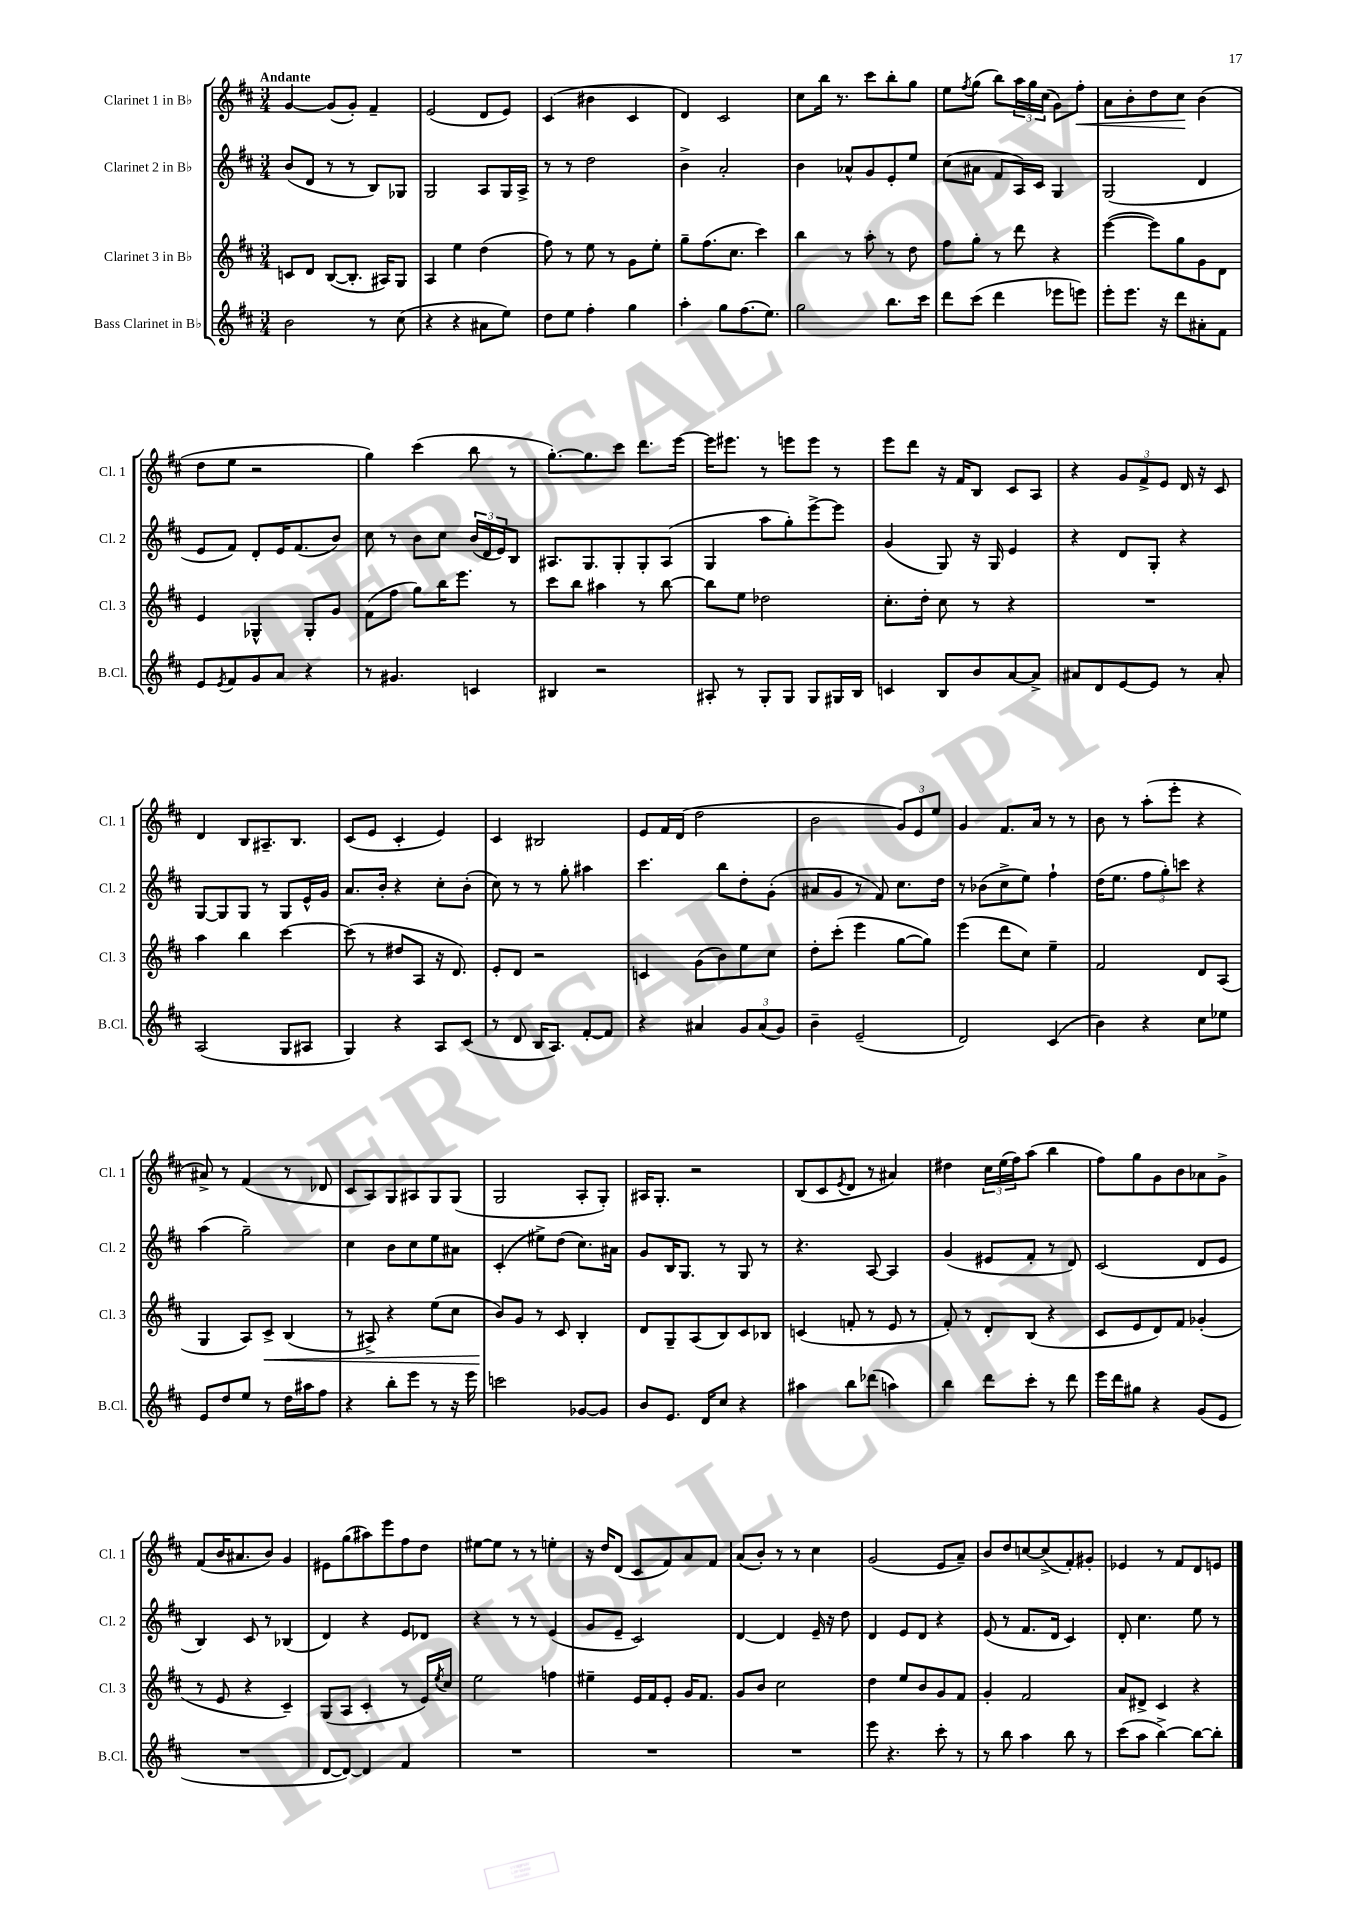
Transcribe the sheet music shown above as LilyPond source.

<<
\new StaffGroup <<
\new Staff = "s0" \with { instrumentName = "Clarinet 1 in Bb" shortInstrumentName = "Cl. 1" } {
    \clef treble \key d \major \numericTimeSignature \time 3/4 \tempo "Andante"
    g'4~ g'8( g'8-.) fis'4-- |
    e'2( d'8 e'8) |
    cis'4( bis'4 cis'4 |
    d'4) cis'2 |
    cis''8 b''16 r8. cis'''8 b''8-. g''8 |
    e''8 \acciaccatura { fis''8 } g''8( b''8) \tuplet 3/2 { a''16 g''16 cis''16( } g'8) fis''8-.\< |
    a'8 b'8-. d''8 cis''8\! b'4( |
    d''8 e''8 r2 |
    g''4) cis'''4( b''8 r8 |
    g''8.~-.) g''8. cis'''8 d'''8. e'''16~ |
    e'''16 eis'''8. r8 e'''8 e'''8 r8 |
    e'''8 d'''8 r16 fis'16 b8 cis'8 a8 |
    r4 \tuplet 3/2 { g'8 fis'8-> e'8 } d'16 r16 cis'8 |
    d'4 b8 ais8.-- b8. |
    cis'8( e'8 cis'4-. e'4) |
    cis'4 bis2 |
    e'8 fis'16 d'16( d''2 |
    b'2 \tuplet 3/2 { g'8) e'8 e''8 } |
    g'4 fis'8. a'16 r8 r8 |
    b'8 r8 a''8-.( e'''8-. r4 |
    ais'8->) r8 fis'4( r8 des'8 |
    cis'8 a8) g8 ais8 g8 g8( |
    g2 a8-. g8-.) |
    ais16 g8.-. r2 |
    b8( cis'8 \acciaccatura { e'8 } d'8 r8 ais'4) |
    dis''4 \tuplet 3/2 { cis''16 e''16( fis''16) } a''8( b''4 |
    fis''8) g''8 g'8 b'8 aes'8 g'8-> |
    fis'8( b'16 ais'8. b'8) g'4 |
    eis'8 g''8( ais''8) e'''8 fis''8 d''8 |
    eis''8~ eis''8 r8 r8 e''4-. |
    r16 d''16 d'8( cis'8 fis'8) a'8 fis'8 |
    a'8( b'8-.) r8 r8 cis''4 |
    g'2( e'8 a'8--) |
    b'8 d''8 c''8~ c''8->( fis'8-.) gis'8-. |
    ees'4 r8 fis'8 d'8 e'8 \bar "|." |
}
\new Staff = "s1" \with { instrumentName = "Clarinet 2 in Bb" shortInstrumentName = "Cl. 2" } {
    \clef treble \key d \major \numericTimeSignature \time 3/4
    b'8( d'8 r8 r8 b8) ges8 |
    g2 a8 g16 a16-> |
    r8 r8 d''2 |
    b'4-> a'2-. |
    b'4 aes'8-^ g'8 e'8-. e''8 |
    cis''8( ais'8 fis'8 a16) cis'16 g4 |
    g2( d'4 |
    e'8 fis'8) d'8-. e'16 fis'8.( b'8) |
    cis''8 r8 b'8 cis''8 \tuplet 3/2 { b'16( d'16 e'16) } b8 |
    ais8. g8. g8-. g8-. ais8( |
    g4 a''8 g''8-.) e'''8~-> e'''8 |
    g'4( g8) r16 g16 e'4 |
    r4 d'8 g8-. r4 |
    g8~ g8 g8 r8 g8 e'16-^ g'16 |
    a'8. b'16-. r4 cis''8-. b'8-.( |
    cis''8) r8 r8 g''8-. ais''4 |
    cis'''4. b''8 d''8-. g'8-.( |
    ais'8 g'8 r8 fis'8) cis''8. d''16 |
    r8 bes'8( cis''8-> e''8) fis''4-! |
    d''16( e''8. \tuplet 3/2 { fis''8 g''8-.) c'''8 } r4 |
    a''4( g''2--) |
    cis''4 b'8 cis''8 e''8 ais'8 |
    cis'4-.( eis''8->) d''8( cis''8.) ais'16 |
    g'8 b16 g8. r8 g8 r8 |
    r4. a8~ a4 |
    g'4( eis'8 fis'8-. r8 d'8) |
    cis'2( d'8 e'8 |
    b4) cis'8 r8 bes4( |
    d'4) r4 e'8 des'8 |
    r4 r8 r8 e'4( |
    g'8 e'8-- cis'2) |
    d'4~ d'4 e'16-- r16 d''8 |
    d'4 e'8 d'8 r4 |
    e'8( r8 fis'8. d'16 cis'4) |
    d'8-. cis''4. e''8 r8 \bar "|." |
}
\new Staff = "s2" \with { instrumentName = "Clarinet 3 in Bb" shortInstrumentName = "Cl. 3" } {
    \clef treble \key d \major \numericTimeSignature \time 3/4
    c'8 d'8 b8~( b8.-. ais16) g8 |
    a4 e''4 d''4( |
    fis''8) r8 e''8 r8 g'8 e''8-. |
    g''8-- fis''8.( cis''8. cis'''4) |
    b''4 r8 a''8-. r8 d''8 |
    fis''8 g''8-. r8 d'''8 r4 |
    e'''4~( e'''8) g''8 g'8 d'8 |
    e'4 ges4-^ ges8-. g'8 |
    fis'8( fis''8 g''8) b''16 e'''8. r8 |
    cis'''8 b''8 ais''4 r8 b''8~ |
    b''8 e''8 des''2 |
    cis''8.-. d''16-. cis''8 r8 r4 |
    R2. |
    a''4 b''4 cis'''4~ |
    cis'''8( r8 dis''8 a8 r16 d'8.) |
    e'8-. d'8 r2 |
    c'4 g'8( b'8) e''8 cis''8 |
    d''8-. cis'''8-.( e'''4 g''8~ g''8) |
    e'''4( d'''8 cis''8) e''4-- |
    fis'2 d'8 a8( |
    g4 a8) cis'8->\< b4( |
    r8 ais8->) r4 e''8( cis''8 |
    b'8\!) g'8 r8 cis'8 b4-. |
    d'8 g8-- a8( b8) cis'8 bes8 |
    c'4( f'8-. r8 e'8 r8 |
    fis'8-.) r8 d'8-. b8( r4 |
    cis'8 e'8 d'8) fis'8 ges'4-.( |
    r8 e'8 r4 cis'4--) |
    g8( a8 cis'4-. r8 e'16) \acciaccatura { e''8 } cis''16 |
    e''2 f''4 |
    eis''4-- e'16 fis'16 e'8-. g'16 fis'8. |
    g'8 b'8 cis''2 |
    d''4 e''8 b'8 g'8 fis'8 |
    g'4-. fis'2 |
    a'8 dis'8-> cis'4 r4 \bar "|." |
}
\new Staff = "s3" \with { instrumentName = "Bass Clarinet in Bb" shortInstrumentName = "B.Cl." } {
    \clef treble \key d \major \numericTimeSignature \time 3/4
    b'2 r8 cis''8( |
    r4 r4 ais'8 e''8) |
    d''8 e''8 fis''4-. g''4 |
    a''4-. g''8 fis''8.( e''8.) |
    g''2 b''8. cis'''16 |
    d'''8 cis'''8( d'''4 ees'''8 e'''8) |
    e'''8-. e'''8. r16 d'''8 ais'8-. fis'8 |
    e'8 \acciaccatura { e'8 } fis'8 g'8 a'8 r4 |
    r8 gis'4. c'4 |
    bis4 r2 |
    ais8-. r8 g8-. g8 g8 gis16 b16 |
    c'4 b8 b'8 a'8~ a'8-> |
    ais'8 d'8 e'8~ e'8 r8 ais'8-. |
    a2( g8 ais8 |
    g4) r4 a8 cis'8( |
    r8 d'8 b16 a8.) fis'8~-. fis'8 |
    r4 ais'4 \tuplet 3/2 { g'8 ais'8( g'8) } |
    b'4-- e'2--( |
    d'2) cis'4( |
    b'4) r4 cis''8 ees''8 |
    e'8 d''8 e''8 r8 d''16 ais''16 fis''8 |
    r4 b''8-. e'''8 r8 r16 e'''16 |
    c'''2 ges'8~ ges'8 |
    b'8 e'8. d'16 cis''8 r4 |
    ais''4 b''8 des'''8( a''4) |
    b''4 d'''8 cis'''8-. r8 d'''8 |
    e'''16 d'''16 gis''8 r4 g'8( e'8 |
    R2. |
    d'8~ d'8~) d'4 fis'4 |
    R2. |
    R2. |
    R2. |
    e'''8 r4. cis'''8-. r8 |
    r8 b''8 a''4 b''8 r8 |
    cis'''8( a''8 b''4~->) b''8~ b''8-. \bar "|." |
}
>>
>>
\layout { \context { \Score \remove "Bar_number_engraver" } }
